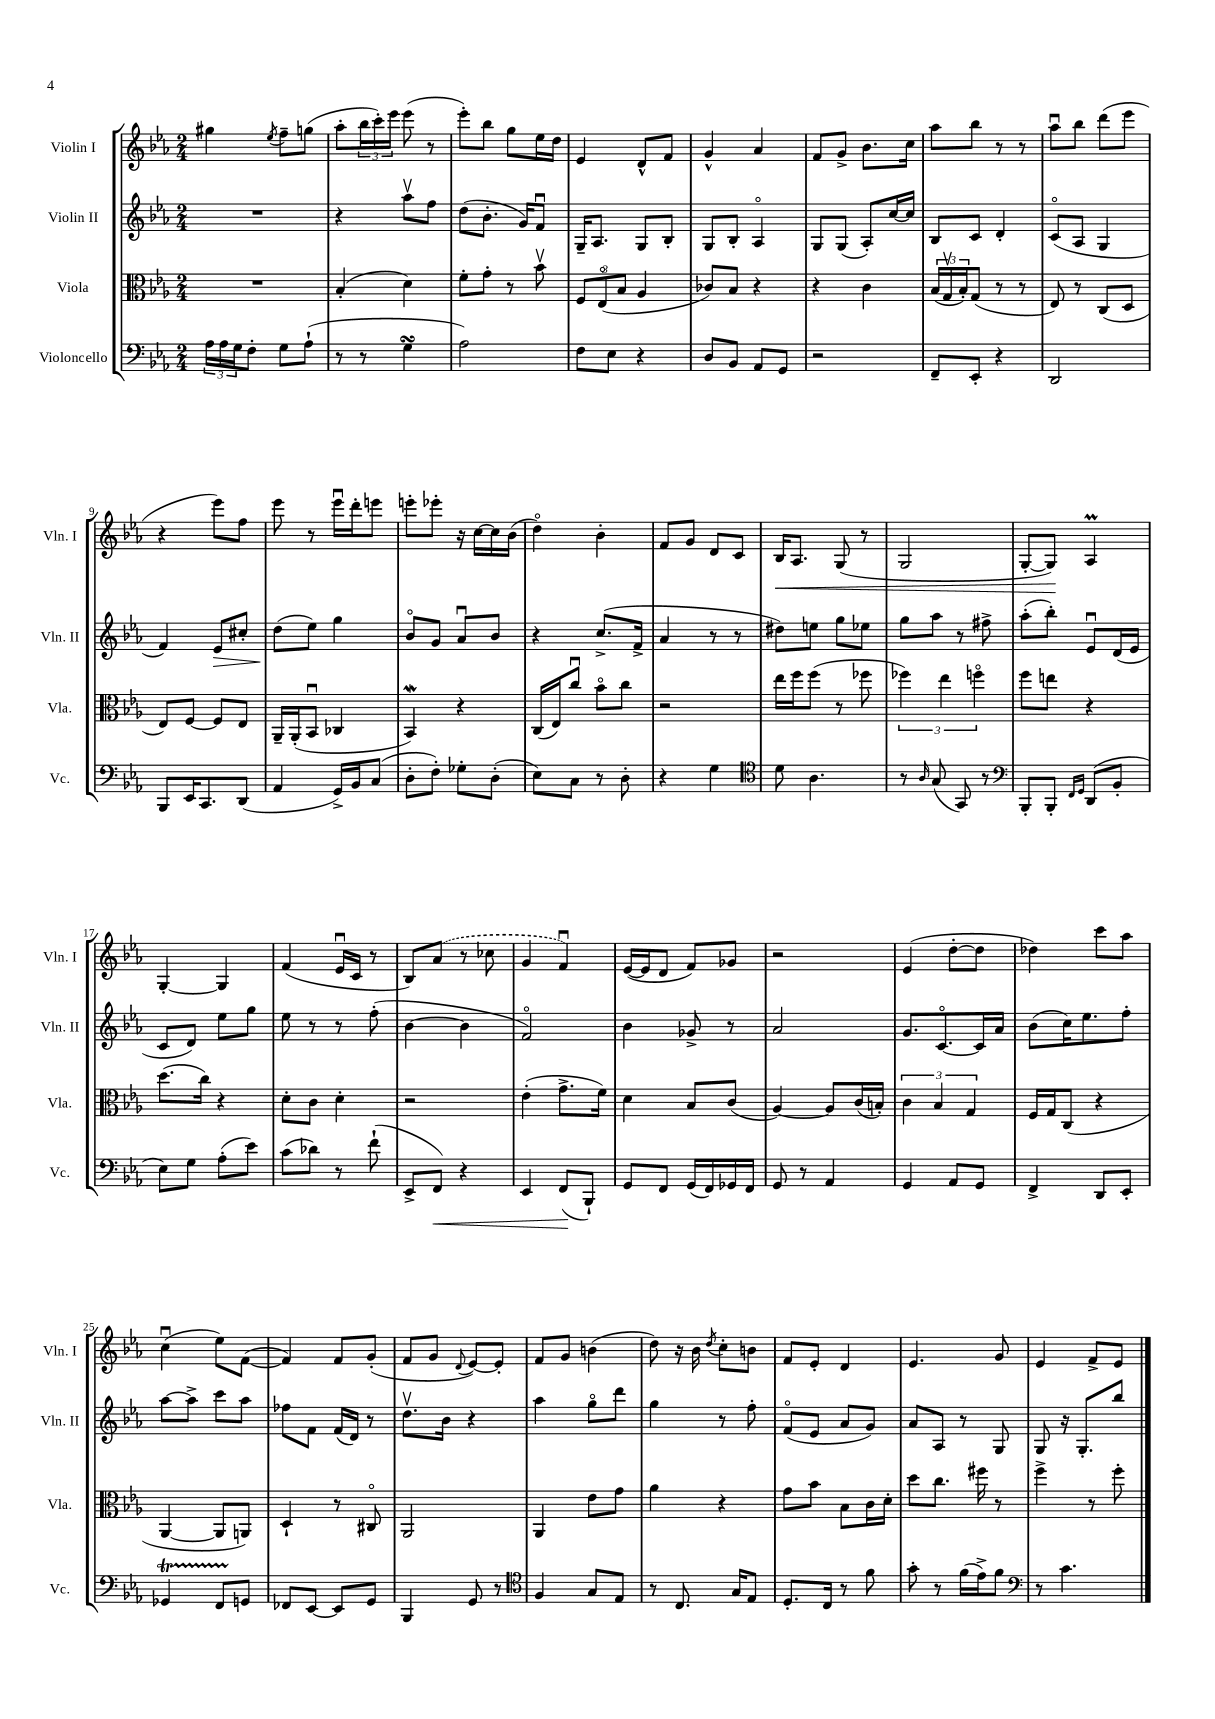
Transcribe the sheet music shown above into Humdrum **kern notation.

**kern	**kern	**kern	**kern
*staff4	*staff3	*staff2	*staff1
*clefF4	*clefC3	*clefG2	*clefG2
*k[b-e-a-]	*k[b-e-a-]	*k[b-e-a-]	*k[b-e-a-]
*M2/4	*M2/4	*M2/4	*M2/4
24A-	2r	2r	4gg#
24A-	.	.	.
24G	.	.	.
8F'	.	.	.
.	.	.	8qee-
8G	.	.	8ff~
(8A-`	.	.	(8gg
=	=	=	=
8r	(4B-'	4r	8aa-'
8r	.	.	24bb-
.	.	.	24ccc')
.	.	.	24eee-
4G	4d)	8aa-v	(8eee-
.	.	8ff	8r
=	=	=	=
2A-)	8f'	(8dd	8eee-')
.	8g'	8.b-'	8bb-
.	8r	.	8gg
.	.	16g)	.
.	8b-v	8fu	16ee-
.	.	.	16dd
=	=	=	=
8F	12F	16G~	4e-
.	.	8.A-	.
.	(12E-o	.	.
8E-	.	.	.
.	12B-	.	.
4r	4A-	8G	8d^^
.	.	8B-'	8f
=	=	=	=
8D	8c-)	8G	4g^^
8BB-	8B-	8B-'	.
8AA-	4r	4A-o	4a-
8GG	.	.	.
=	=	=	=
2r	4r	8G	8f
.	.	(8G	8g^
.	4c	8A-')	8.b-
.	.	[16cc	.
.	.	16cc]	16cc
=	=	=	=
8FF~	(24B-	8B-	8aa-
.	24Gv	.	.
.	24B-')	.	.
8EE-'	(8G	8c	8bb-
4r	8r	4d'	8r
.	8r	.	8r
=	=	=	=
2DD	8E-)	(8co	8aa-u
.	8r	8A-	8bb-
.	(8C	4G	(8ddd
.	8D	.	8eee-
=	=	=	=
8BBB-	8E-)	4f)	4r
16EE-	[8F	.	.
8.CC	.	.	.
.	8F]	8e-	8eee-)
(8DD	8E-	8cc#'	8ff
=	=	=	=
4AA-	16AA-~	(8dd	8eee-
.	(16AA-'	.	.
.	8BB-u	8ee-)	8r
16GG^)	4C-	4gg	16eee-u
16BB-	.	.	16ddd'
(8C	.	.	8eee
=	=	=	=
8D'	4BB-)	8b-o	8eee'
8F')	.	8g	8eee-'
8G-'	4r	8a-u	16r
.	.	.	[16cc
(8D'	.	8b-	16cc]
.	.	.	(16b-
=	=	=	=
8E-)	(16C	4r	4ddo)
.	16E-)	.	.
8C	8ccu	.	.
8r	8b-o	(8.cc^	4b-'
8D'	8cc	.	.
.	.	16f^	.
=	=	=	=
4r	2r	4a-	8f
.	.	.	8g
4G	.	8r	8d
.	.	8r	8c
=	=	=	=
*clefC4	*	*	*
8d	16ee-	8dd#)	16B-
.	16ff	.	8.A-
4.A-	(8ff	8ee	.
.	8r	8gg	(8G
.	8ff-	8ee-	8r
=	=	=	=
8r	6ff-)	8gg	2G
16qqA-	.	.	.
(8G	.	8aa-	.
.	6ee-	.	.
8GG)	.	8r	.
.	6ffo	.	.
8r	.	8ff#^	.
=	=	=	=
*clefF4	*	*	*
8BBB-'	8ff	(8aa-'	[8G'
8BBB-'	8ee	8bb-')	8G])
16qqFF	.	.	.
16qqGG	.	.	.
(8DD	4r	8e-u	4A-
8BB-'	.	(16d	.
.	.	16e-	.
=	=	=	=
8E-)	(8.dd	8c	[4G'
8G	.	8d)	.
.	16cc)	.	.
(8A-'	4r	8ee-	4G]
8e-)	.	8gg	.
=	=	=	=
(8c	8d'	8ee-	(4f
8d-)	8c	8r	.
8r	4d'	8r	16e-u
.	.	.	16c
(8f`	.	(8ff'	8r
=	=	=	=
8EE-^	2r	[4b-	8B-)
8FF)	.	.	(8a-
4r	.	4b-]	8r
.	.	.	8cc-
=	=	=	=
4EE-	(4e-'	2fo)	4g
(8FF	8.g^	.	4fu)
8BBB-`)	.	.	.
.	16f)	.	.
=	=	=	=
8GG	4d	4b-	([16e-
.	.	.	16e-]
8FF	.	.	8d
(16GG	8B-	8g-^	8f)
16FF)	.	.	.
16GG-	(8c	8r	8g-
16FF	.	.	.
=	=	=	=
8GG	[4A-)	2a-	2r
8r	.	.	.
4AA-	8A-]	.	.
.	(16c	.	.
.	16B')	.	.
=	=	=	=
4GG	6c	8.g	(4e-
.	6B-	.	.
.	.	[8.co	.
8AA-	.	.	[8dd'
.	6G	.	.
8GG	.	16c]	8dd]
.	.	16a-	.
=	=	=	=
4FF^	16F	(8b-	4dd-)
.	16G	.	.
.	(8C	16cc)	.
.	.	8.ee-	.
8DD	4r	.	8ccc
8EE-'	.	8ff'	8aa-
=	=	=	=
4GG-	[4AA-	[8aa-	(4ccu
.	.	8aa-^]	.
8FF	8AA-]	8ccc	8ee-)
8GG	8AA)	8aa-	([8f
=	=	=	=
8FF-	4D`	8ff-	4f])
[8EE-	.	8f	.
8EE-]	8r	(16f	8f
.	.	16d)	.
8GG	8C#o	8r	(8g'
=	=	=	=
4BBB-	2AA-	8.ddv	8f
.	.	.	8g
.	.	16b-	.
.	.	.	8qqd
8GG	.	4r	[8e-)
8r	.	.	8e-']
=	=	=	=
*clefC4	*	*	*
4F	4AA-	4aa-	8f
.	.	.	8g
8G	8e-	8ggo	(4b
8E-	8g	8ddd	.
=	=	=	=
8r	4a-	4gg	8dd)
8.C	.	.	16r
.	.	.	16b-
.	.	.	8qdd
.	4r	8r	8cc'
16G	.	.	.
8E-	.	8ff'	8b
=	=	=	=
8.D'	8g	(8fo	8f
.	8b-	8e-	8e-'
16C	.	.	.
8r	8B-	8a-	4d
8f	16c	8g)	.
.	16d'	.	.
=	=	=	=
8g'	8dd	8a-	4.e-
8r	8.cc	8A-	.
(16f	.	8r	.
16e-^)	16ff#	.	.
8f	8r	8G	8g
=	=	=	=
*clefF4	*	*	*
8r	4ff^	8G	4e-
4.c	.	16r	.
.	.	8.G'	.
.	8r	.	8f^
.	8ff'	8bb-	8e-
==	==	==	==
*-	*-	*-	*-
